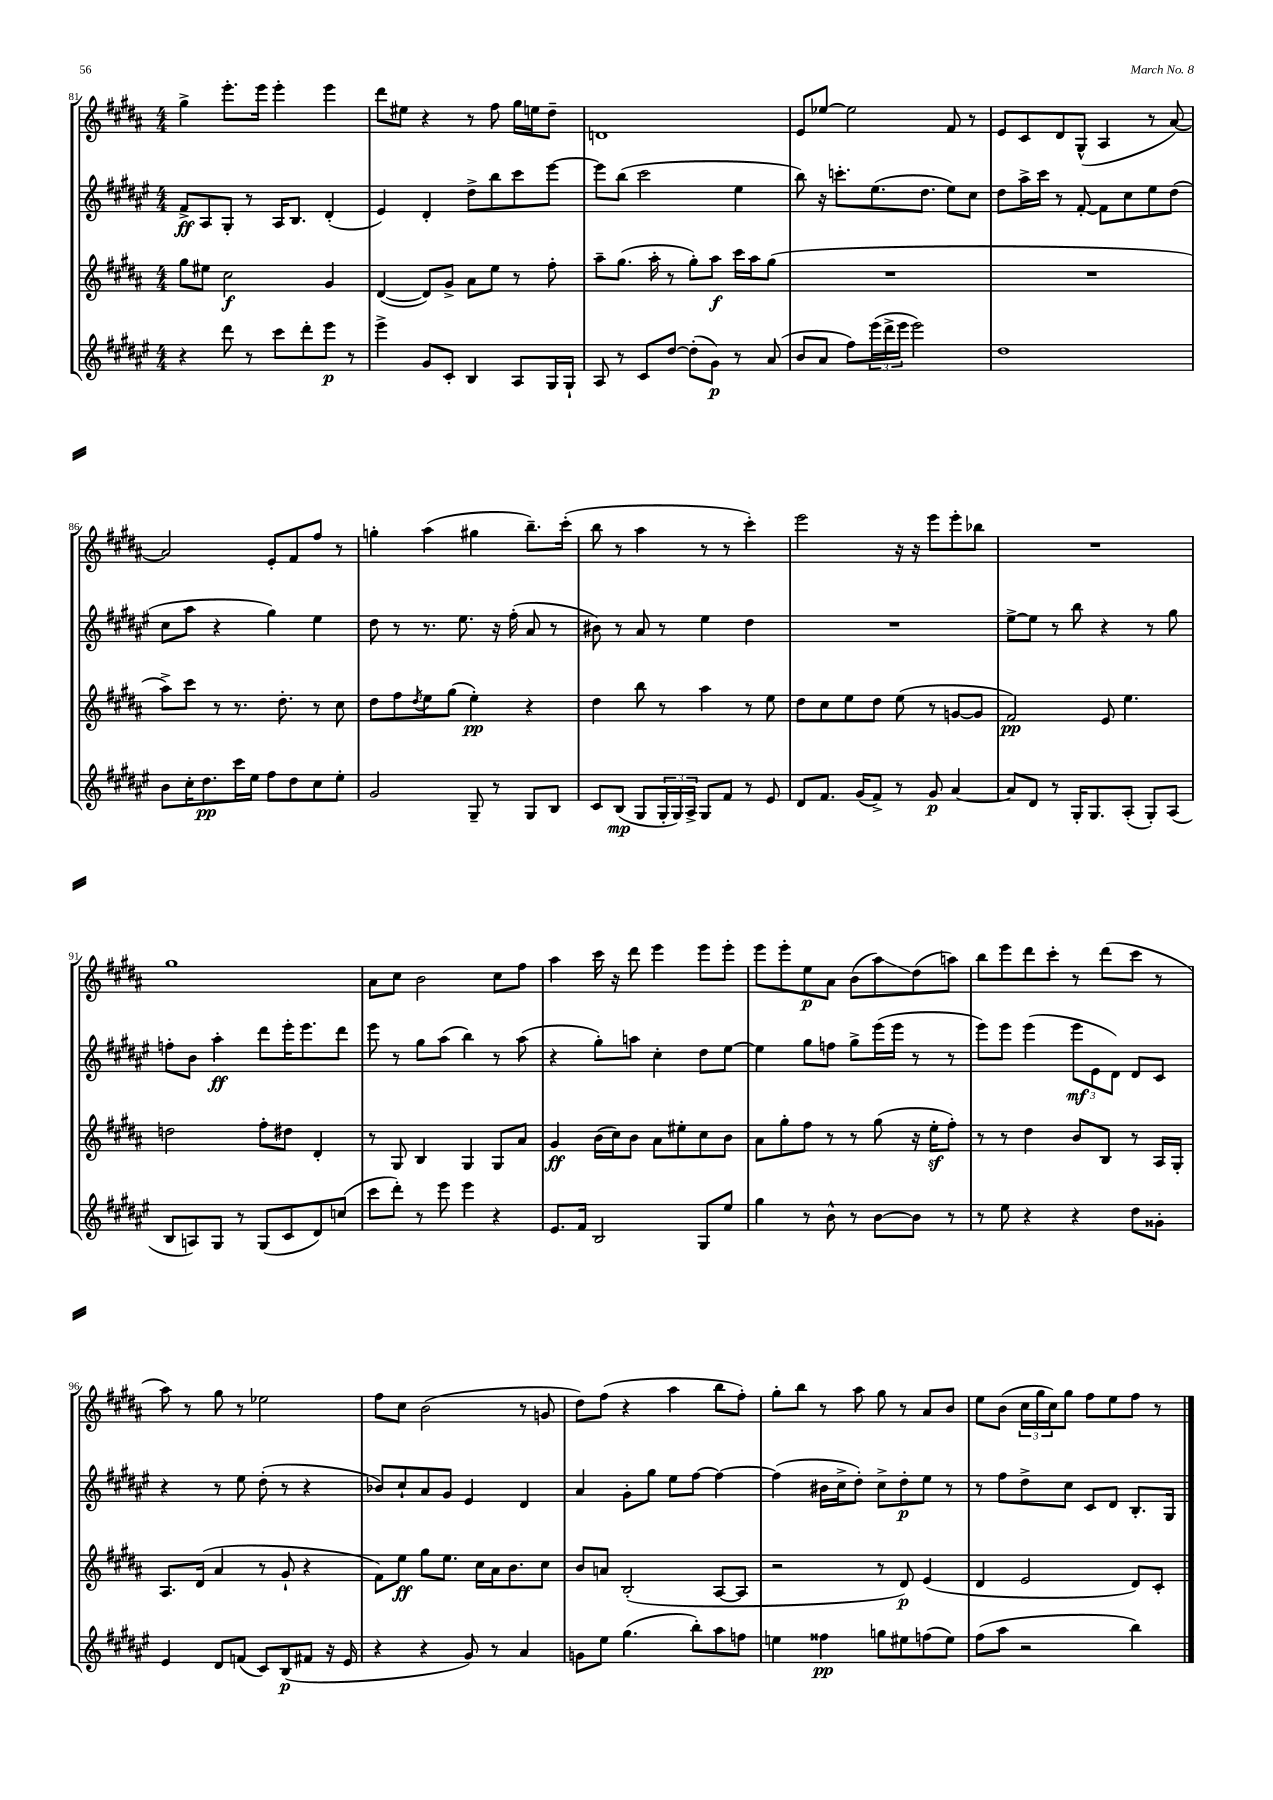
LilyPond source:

<<
\new StaffGroup <<
\new Staff = "s0" {
    \clef treble \key b \major \numericTimeSignature \time 4/4
    gis''4-> e'''8.-. e'''16 e'''4-. e'''4 |
    dis'''8 eis''8 r4 r8 fis''8 gis''16 e''16 dis''8-- |
    d'1 |
    e'8 ees''8~ ees''2 fis'8 r8 |
    e'8 cis'8 dis'8 gis8-^( ais4 r8 ais'8~) |
    ais'2 e'8-. fis'8 fis''8 r8 |
    g''4-. ais''4( gis''4 b''8.--) cis'''16-.( |
    b''8 r8 ais''4 r8 r8 cis'''4-.) |
    e'''2 r16 r16 e'''8 e'''8-. bes''8 |
    R1 |
    gis''1 |
    ais'8 cis''8 b'2 cis''8 fis''8 |
    ais''4 cis'''16 r16 dis'''8 e'''4 e'''8 e'''8-. |
    e'''8 e'''8-. e''8\p ais'8 b'8( ais''8\glissando) dis''8( a''8) |
    b''8 e'''8 dis'''8 cis'''8-. r8 dis'''8( cis'''8 r8 |
    ais''8) r8 gis''8 r8 ees''2 |
    fis''8 cis''8 b'2( r8 g'8 |
    dis''8) fis''8( r4 ais''4 b''8 fis''8-.) |
    gis''8-. b''8 r8 ais''8 gis''8 r8 ais'8 b'8 |
    e''8 b'8( \tuplet 3/2 { cis''16 gis''16 cis''16) } gis''8 fis''8 e''8 fis''8 r8 \bar "|." |
}
\new Staff = "s1" {
    \clef treble \key fis \major \numericTimeSignature \time 4/4
    fis'8->\ff ais8 gis8-. r8 ais16 b8. dis'4-.( |
    eis'4) dis'4-. dis''8-> b''8 cis'''8 eis'''8~ |
    eis'''8 b''8( cis'''2 eis''4 |
    b''8) r16 c'''8.-. eis''8.( dis''8. eis''8) cis''8 |
    dis''8 ais''16-> cis'''16 r8 fis'8~-. fis'8 cis''8 eis''8 dis''8( |
    cis''8 ais''8 r4 gis''4) eis''4 |
    dis''8 r8 r8. eis''8. r16 fis''16-.( ais'8 r8 |
    bis'8) r8 ais'8 r8 eis''4 dis''4 |
    R1 |
    eis''8~-> eis''8 r8 b''8 r4 r8 gis''8 |
    f''8-. b'8 ais''4-.\ff dis'''8 eis'''16-. eis'''8. dis'''8 |
    eis'''8 r8 gis''8 ais''8( b''4) r8 ais''8( |
    r4 gis''8-.) a''8 cis''4-. dis''8 eis''8~ |
    eis''4 gis''8 f''8 gis''8-> eis'''16( eis'''16 r8 r8 |
    eis'''8) eis'''8 eis'''4( \tuplet 3/2 { eis'''8\mf eis'8 dis'8) } dis'8 cis'8 |
    r4 r8 eis''8 dis''8-.( r8 r4 |
    bes'8) cis''8-! ais'8 gis'8 eis'4 dis'4 |
    ais'4 gis'8-. gis''8 eis''8 fis''8~ fis''4~ |
    fis''4( bis'16 cis''16-> dis''8-.) cis''8-> dis''8-.\p eis''8 r8 |
    r8 fis''8 dis''8-> cis''8 cis'8 dis'8 b8.-. gis16 \bar "|." |
}
\new Staff = "s2" {
    \clef treble \key b \major \numericTimeSignature \time 4/4
    gis''8 eis''8 cis''2\f gis'4 |
    dis'4~( dis'8) gis'8-> ais'8 e''8 r8 fis''8-. |
    ais''8-- gis''8.( ais''16-. r8 gis''8-.) ais''8\f cis'''16 ais''16 gis''8( |
    R1 |
    R1 |
    ais''8->) cis'''8 r8 r8. dis''8.-. r8 cis''8 |
    dis''8 fis''8 \acciaccatura { dis''8 } e''8 gis''8( e''4-.\pp) r4 |
    dis''4 b''8 r8 ais''4 r8 e''8 |
    dis''8 cis''8 e''8 dis''8 e''8( r8 g'8~ g'8 |
    fis'2\pp) e'8 e''4. |
    d''2 fis''8-. dis''8 dis'4-. |
    r8 gis8 b4 gis4 gis8 ais'8 |
    gis'4\ff b'16( cis''16) b'8 ais'8 eis''8-. cis''8 b'8 |
    ais'8 gis''8-. fis''8 r8 r8 gis''8( r16 e''16-.\sf fis''8-.) |
    r8 r8 dis''4 b'8 b8 r8 ais16 gis16-. |
    ais8. dis'16( ais'4 r8 gis'8-! r4 |
    fis'8) e''8\ff gis''8 e''8. cis''16 ais'16 b'8. cis''8 |
    b'8 a'8 b2-.( ais8~ ais8 |
    r2 r8 dis'8\p) e'4( |
    dis'4 e'2 dis'8) cis'8-. \bar "|." |
}
\new Staff = "s3" {
    \clef treble \key fis \major \numericTimeSignature \time 4/4
    r4 dis'''8 r8 cis'''8 dis'''8-. eis'''8\p r8 |
    eis'''4-> gis'8 cis'8-. b4 ais8 gis16 gis16-! |
    ais8 r8 cis'8 dis''8~ dis''8-.( gis'8\p) r8 ais'8( |
    b'8 ais'8 fis''8) \tuplet 3/2 { eis'''16( dis'''16-> eis'''16 } eis'''2) |
    dis''1 |
    b'8 cis''16-. dis''8.\pp cis'''16 eis''16 fis''8 dis''8 cis''8 eis''8-. |
    gis'2 gis8-- r8 gis8 b8 |
    cis'8 b8\mp( gis8 \tuplet 3/2 { gis16-. gis16) ais16-> } gis8 fis'8 r8 eis'8 |
    dis'8 fis'8. gis'16( fis'8->) r8 gis'8\p ais'4~ |
    ais'8 dis'8 r8 gis16-. gis8. ais8-.( gis8-.) ais8( |
    b8 a8) gis8 r8 gis8( cis'8 dis'8) c''8( |
    cis'''8 dis'''8-.) r8 eis'''8 eis'''4 r4 |
    eis'8. fis'16 b2 gis8 eis''8 |
    gis''4 r8 b'8-^ r8 b'8~ b'8 r8 |
    r8 eis''8 r4 r4 dis''8 gisis'8-. |
    eis'4 dis'8 f'8( cis'8) b8\p( fis'8 r16 eis'16 |
    r4 r4 gis'8) r8 ais'4 |
    g'8 eis''8 gis''4.( b''8-.) ais''8 f''8 |
    e''4 fisis''4\pp g''8 eis''8 f''8( eis''8) |
    fis''8( ais''8 r2 b''4) \bar "|." |
}
>>
>>
\layout { \context { \Score currentBarNumber = #81 } }
